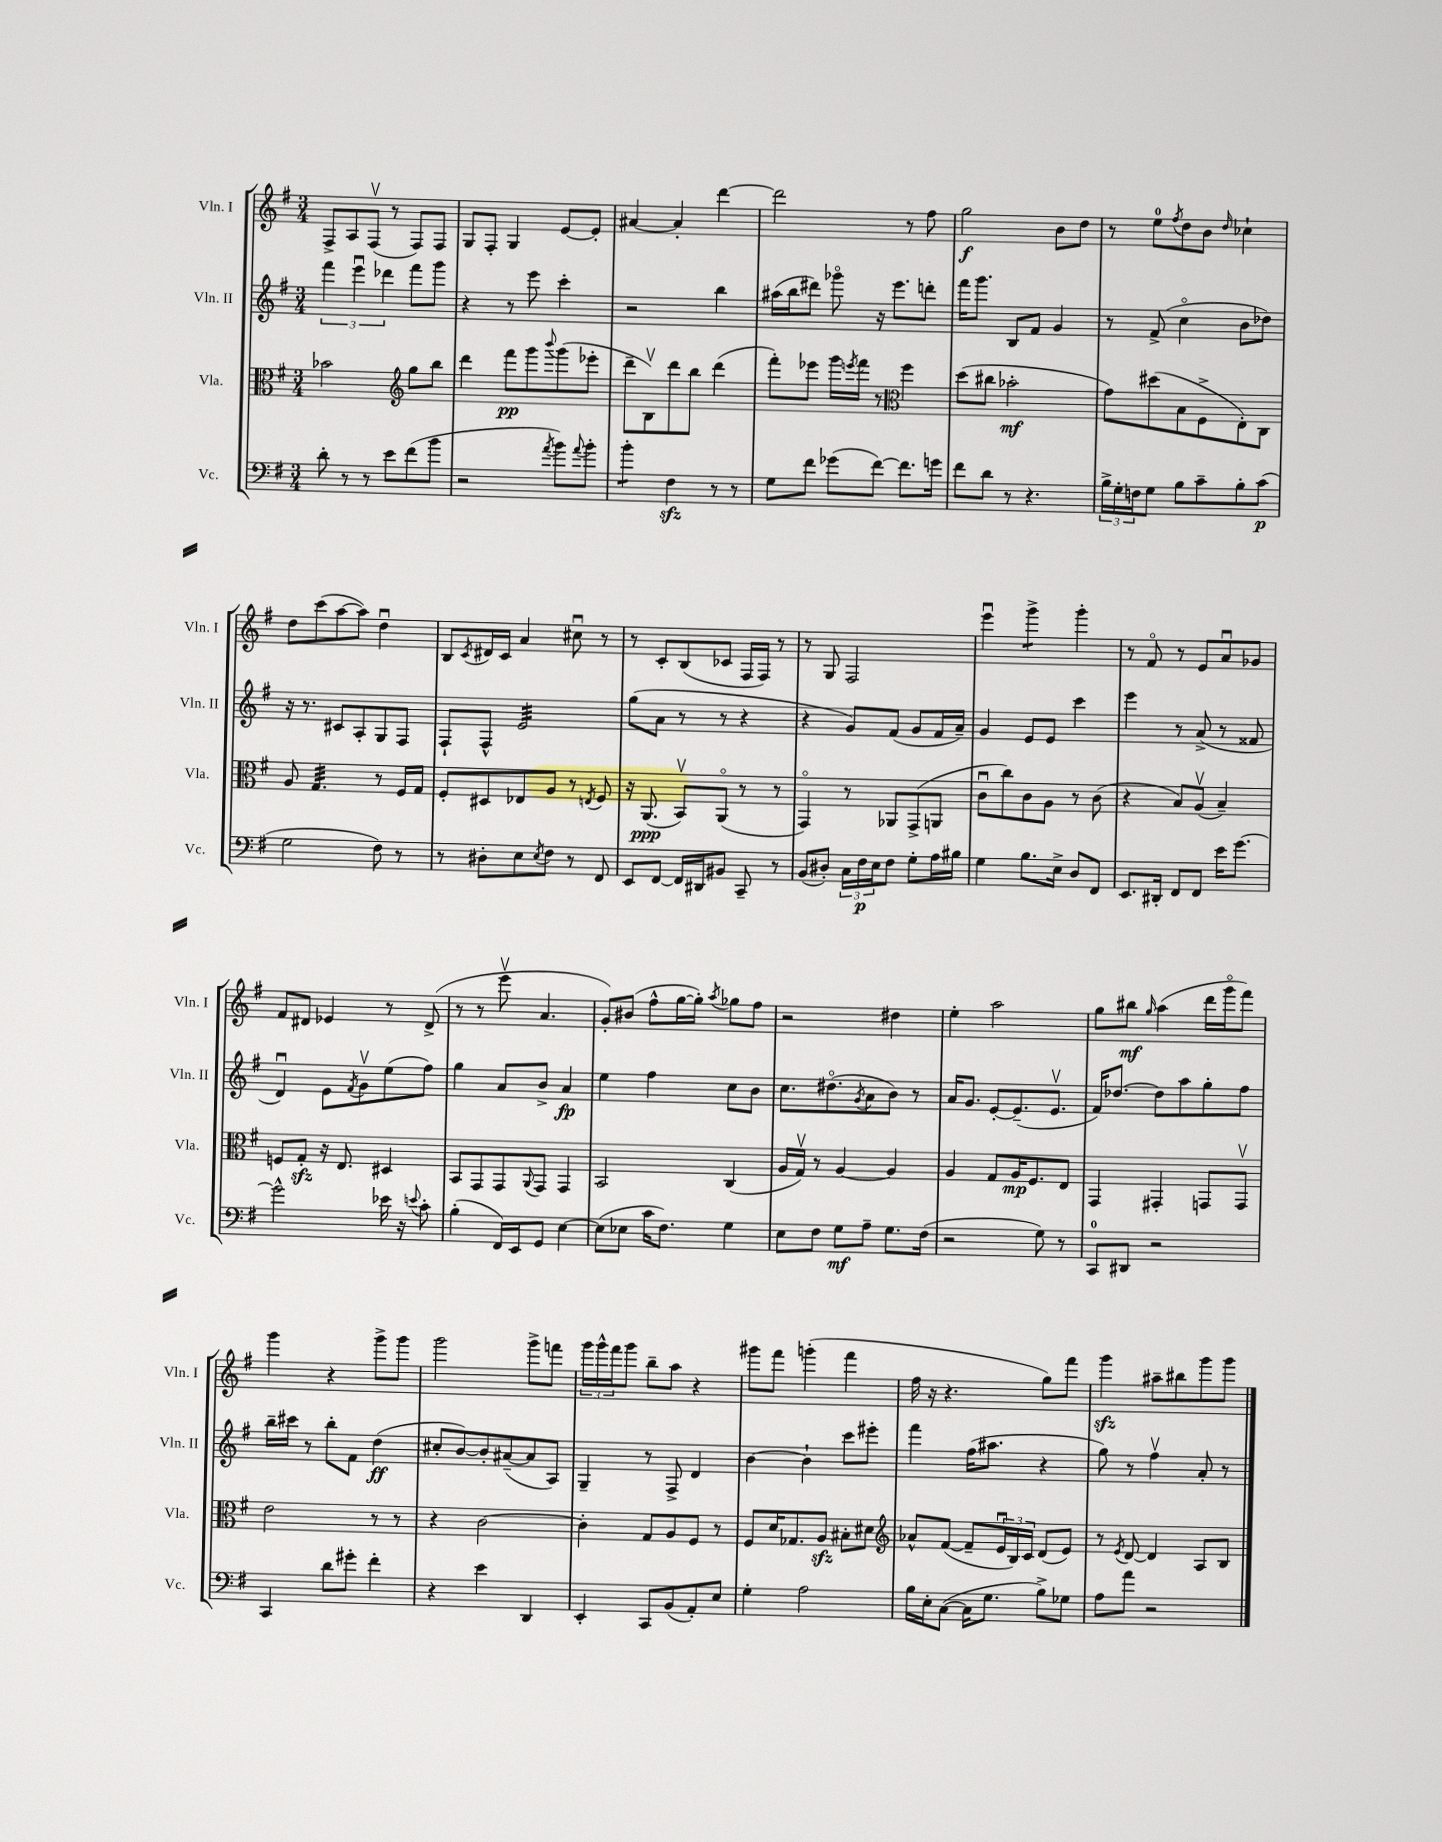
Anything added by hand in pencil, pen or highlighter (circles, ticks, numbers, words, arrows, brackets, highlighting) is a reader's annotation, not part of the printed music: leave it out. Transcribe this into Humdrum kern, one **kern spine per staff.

**kern	**kern	**kern	**kern
*staff4	*staff3	*staff2	*staff1
*clefF4	*clefC3	*clefG2	*clefG2
*k[f#]	*k[f#]	*k[f#]	*k[f#]
*M3/4	*M3/4	*M3/4	*M3/4
8d'\	2b-\	6fff#\	8F#^/L
8r	.	.	8A/
.	.	6eeeu\	.
8r	.	.	(8F#v/J
.	.	6ddd-\	.
8e\L	.	.	8r
*	*clefG2	*	*
(8f#\	8gg\L	8fff#\L	8F#/L)
8b\J	8bb\J	8ggg\J	8F#/J
=	=	=	=
2r	4ddd\	4r	8G/L
.	.	.	8F#'/J
.	8fff#\L	8r	4G/
.	8ggg\	8eee\	.
8qa/	8qqbbb/	.	.
8b\L)	(8ggg\	4ccc'\	[8e/L
8qqa/	.	.	.
8b'\J	8eee-'\J	.	8e'/]J
=	=	=	=
4b'\	8ddd~\L	2r	[4a#/
.	8Bv\)	.	.
4F#\	8ddd\	.	4a#'/]
.	8bb\J	.	.
8r	(4ddd\	4bb\	[4ddd\
8r	.	.	.
=	=	=	=
8G\L	8fff#'\L)	(16aa#\LL	2ddd\]
.	.	16bb\J	.
8f#\J	8eee-\J	8ddd#\J)	.
(8g-\L	16ggg\LL	8ggg-o\	.
.	8qeee/	.	.
.	16fff#\JJ	.	.
[8f#\J)	8r	16r	.
.	.	8.eee\L	.
*	*clefC3	*	*
8.f#\]L	4ff#\	.	8r
.	.	8ddd'\J	8ff#\
16g\Jk	.	.	.
=	=	=	=
8f#\L	(8dd\L	16fff#\LK	2gg\
.	.	8.ggg\J	.
8d\J	8cc#\J	.	.
8r	2b-'\	8B/L	.
4.r	.	8f#/J	.
.	.	4g/	8b\L
.	.	.	8dd\J
=	=	=	=
24B^\LL	8g\L)	8r	8r
24G'\	.	.	.
24F\J	.	.	.
8G\J	(8dd#\	(8f#^/	8ee\L
.	.	.	8qff#/
8B\L	8B\	4cco\	8dd\
8c~\	8F#^\	.	8b\J
.	.	.	16qqdd/
8B'\	8E'\)	8b\L	4cc-`\
(8c\J	8C\J	8dd-\J)	.
=	=	=	=
2G\	8A/	16r	8dd\L
.	.	8.r	.
.	4.G/	.	(8ccc\
.	.	8c#/L	[8aa\
.	.	8A'/	8aa\]J)
8F#\)	8r	8G/	4ddu\
8r	16F#/LL	8F#/J	.
.	16G/JJ	.	.
=	=	=	=
8r	8F#'/L	8F#`/L	8B/L
.	.	.	8qc/
8D#'\L	8D#/	8F#^^/J	16d#/L
.	.	.	16c/JJ
8E\	8E-/	2e/	4a/
8qE/	.	.	.
8F#\J	8A/J	.	.
8r	8r	.	8cc#u\
.	8qE/	.	.
8FF#/	8F#/	.	8r
=	=	=	=
8EE/L	16r	(8gg\L	8r
.	(8.AA/	.	.
[8FF#/J	.	8a\J	8c'/L
16FF#/]LL	8BBv/L)	8r	(8B/
16DD#/J	.	.	.
8BB#/J	(8AAo/J	8r	8c-/J
8CC~/	8r	4r	16F#/LL
.	.	.	16F#/JJ)
8r	8r	.	8r
=	=	=	=
(8BB/L	4GGo/)	4r	8r
8D#'/J)	.	.	8G/
24C\LL	8r	8g/L)	2F#/
24F#\	.	.	.
24E\J	.	.	.
8F#\J	8AA-/L	(8f#/J	.
8G'\L	(8GG^/	8g/L	.
16A\L	8AA/J	16f#/L	.
16B#\JJ	.	16a~/JJ)	.
=	=	=	=
4G\	8cu\L	4g/	4eeeu\
.	8cc\)	.	.
8.B\L	8c\	8e/L	4ggg^\
.	8A\J	8e/J	.
16E^\Jk	.	.	.
8D/L	8r	4ccc\	4ggg'\
8FF#/J	(8c\	.	.
=	=	=	=
8.EE/L	4r	4eee\	8r
.	.	.	8f#o/
16DD#'/Jk	.	.	.
8FF#/L	8B/L)	8r	8r
8FF#/J	(8Av/J	(8a^/	8e/L
16e\LK	4B~/)	8r	8au/
[8.g\J	.	.	.
.	.	8f##/	8g-/J
=	=	=	=
2g^^\]	8F/L	4du/)	8f#/L
.	8G'/J	.	8d#/J
.	16r	8e\L	4e-/
.	8.E/	.	.
.	.	8qf#/	.
.	.	8gv\	.
16e-\	4D#/	(8ee\	8r
16r	.	.	.
8qqe/	.	.	.
8c'\	.	8ff#\J)	(8d#^/
=	=	=	=
(4B'\	8BB/L	4gg\	8r
.	8GG/	.	8r
16FF#/LL)	8GG/	8a/L	8eeev\
16EE/J	.	.	.
.	8qqAA/	.	.
8GG/J	8GG/J	8b^/J	4.a/
[4E\	4GG/	4a/	.
=	=	=	=
(8E\]L	2BB/	4ee\	8g'/L)
8E-\J	.	.	(8b#/J
16c\LK	.	4ff#\	8ff#^^\L
8.F#\J)	.	.	.
.	.	.	[16gg\L
.	.	.	16gg'\]JJ)
.	.	.	8qaa/
4G\	(4C/	8cc\L	8gg-\L
.	.	8b\J	8ff#\J
=	=	=	=
8E\L	16A/LL	8.cc\L	2r
.	16Gv/JJ)	.	.
8F#\J	8r	.	.
.	.	(8.dd#o\	.
8G\L	[4A/	.	.
.	.	8qg/	.
8A~\J	.	8a\	.
8.G\L	4A/]	8b\J)	4dd#\
.	.	8r	.
(16F#\Jk	.	.	.
=	=	=	=
2r	4A/	16a/LK	4ee'\
.	.	8.g/J	.
.	8G/L	[8e'/L	2aa\
.	16A/K	(8.e~/]	.
.	8.F#/	.	.
8G\)	.	.	.
.	.	8.ev/J	.
8r	8E/J	.	.
=	=	=	=
8CC/L	4GG/	16f#/LK)	8gg\L
.	.	[8.dd-/J	.
8DD#/J	.	.	8bb#\J
.	.	.	16qqgg/
2r	4GG#'/	8dd-\]L	(4aa\
.	.	8aa\	.
.	8GG/L	8gg'\	16ddd\LL
.	.	.	16gggo\J
.	8GGv/J	8ff#\J	8fff#\J)
=	=	=	=
4CC/	2e\	16bb~\LL	4ggg\
.	.	16ccc#\JJ	.
.	.	8r	.
8d\L	.	8bb'\L	4r
8g#'\J	.	8f#\J	.
4f#'\	8r	(4dd\	8ggg^\L
.	8r	.	8ggg\J
=	=	=	=
4r	4r	8cc#'/L	2ggg\
.	.	[8b/)	.
4e\	[2c\	8b'/]	.
.	.	([8a#~/	.
4DD/	.	8a#/]	8ggg^\L
.	.	8A/J)	8fff\J
=	=	=	=
4EE'/	4c'\]	4G~/	24ggg\LL
.	.	.	24ggg^^\
.	.	.	24fff#\J
.	.	.	8ggg\J
8CC/L	8G/L	8r	8bb~\L
(8BB/	8A/	8F#^/	8aa\J
8AA'/)	8F#/J	4d/	4r
8E/J	8r	.	.
=	=	=	=
4G'\	8F#/L	[4b\	8ggg#\L
.	16d/K	.	8fff#\J
.	8.G-/	.	.
2A\	.	4b`\]	(4ggg'\
.	8A/J	.	.
.	8B#'\L	8ccc\L	4fff#\
.	8d#\J	8eee#'\J	.
=	=	=	=
*	*clefG2	*	*
16B\LL	8a-^^/L	4fff#\	16ff#\
16E'\J	.	.	16r
([8C\J	([8f#/J	.	4.r
16C\]LK	8f#~/]L	(16ff#\LK	.
8.G\J	.	8.aa#\J	.
.	24eu/L	.	.
.	24B/)	.	.
.	24c/JJ	.	.
8B^\L)	(8d/L	4r	8gg\L)
8G-\J	8e/J)	.	8fff#\J
=	=	=	=
8A\L	8r	8gg\)	4ggg\
.	8qe/	.	.
8a\J	[8d/	8r	.
2r	4d/]	4ff#v\	8aa#~\L
.	.	.	8bb#\
.	8A/L	8a'/	8ggg\
.	8B/J	8r	8ggg\J
==	==	==	==
*-	*-	*-	*-
